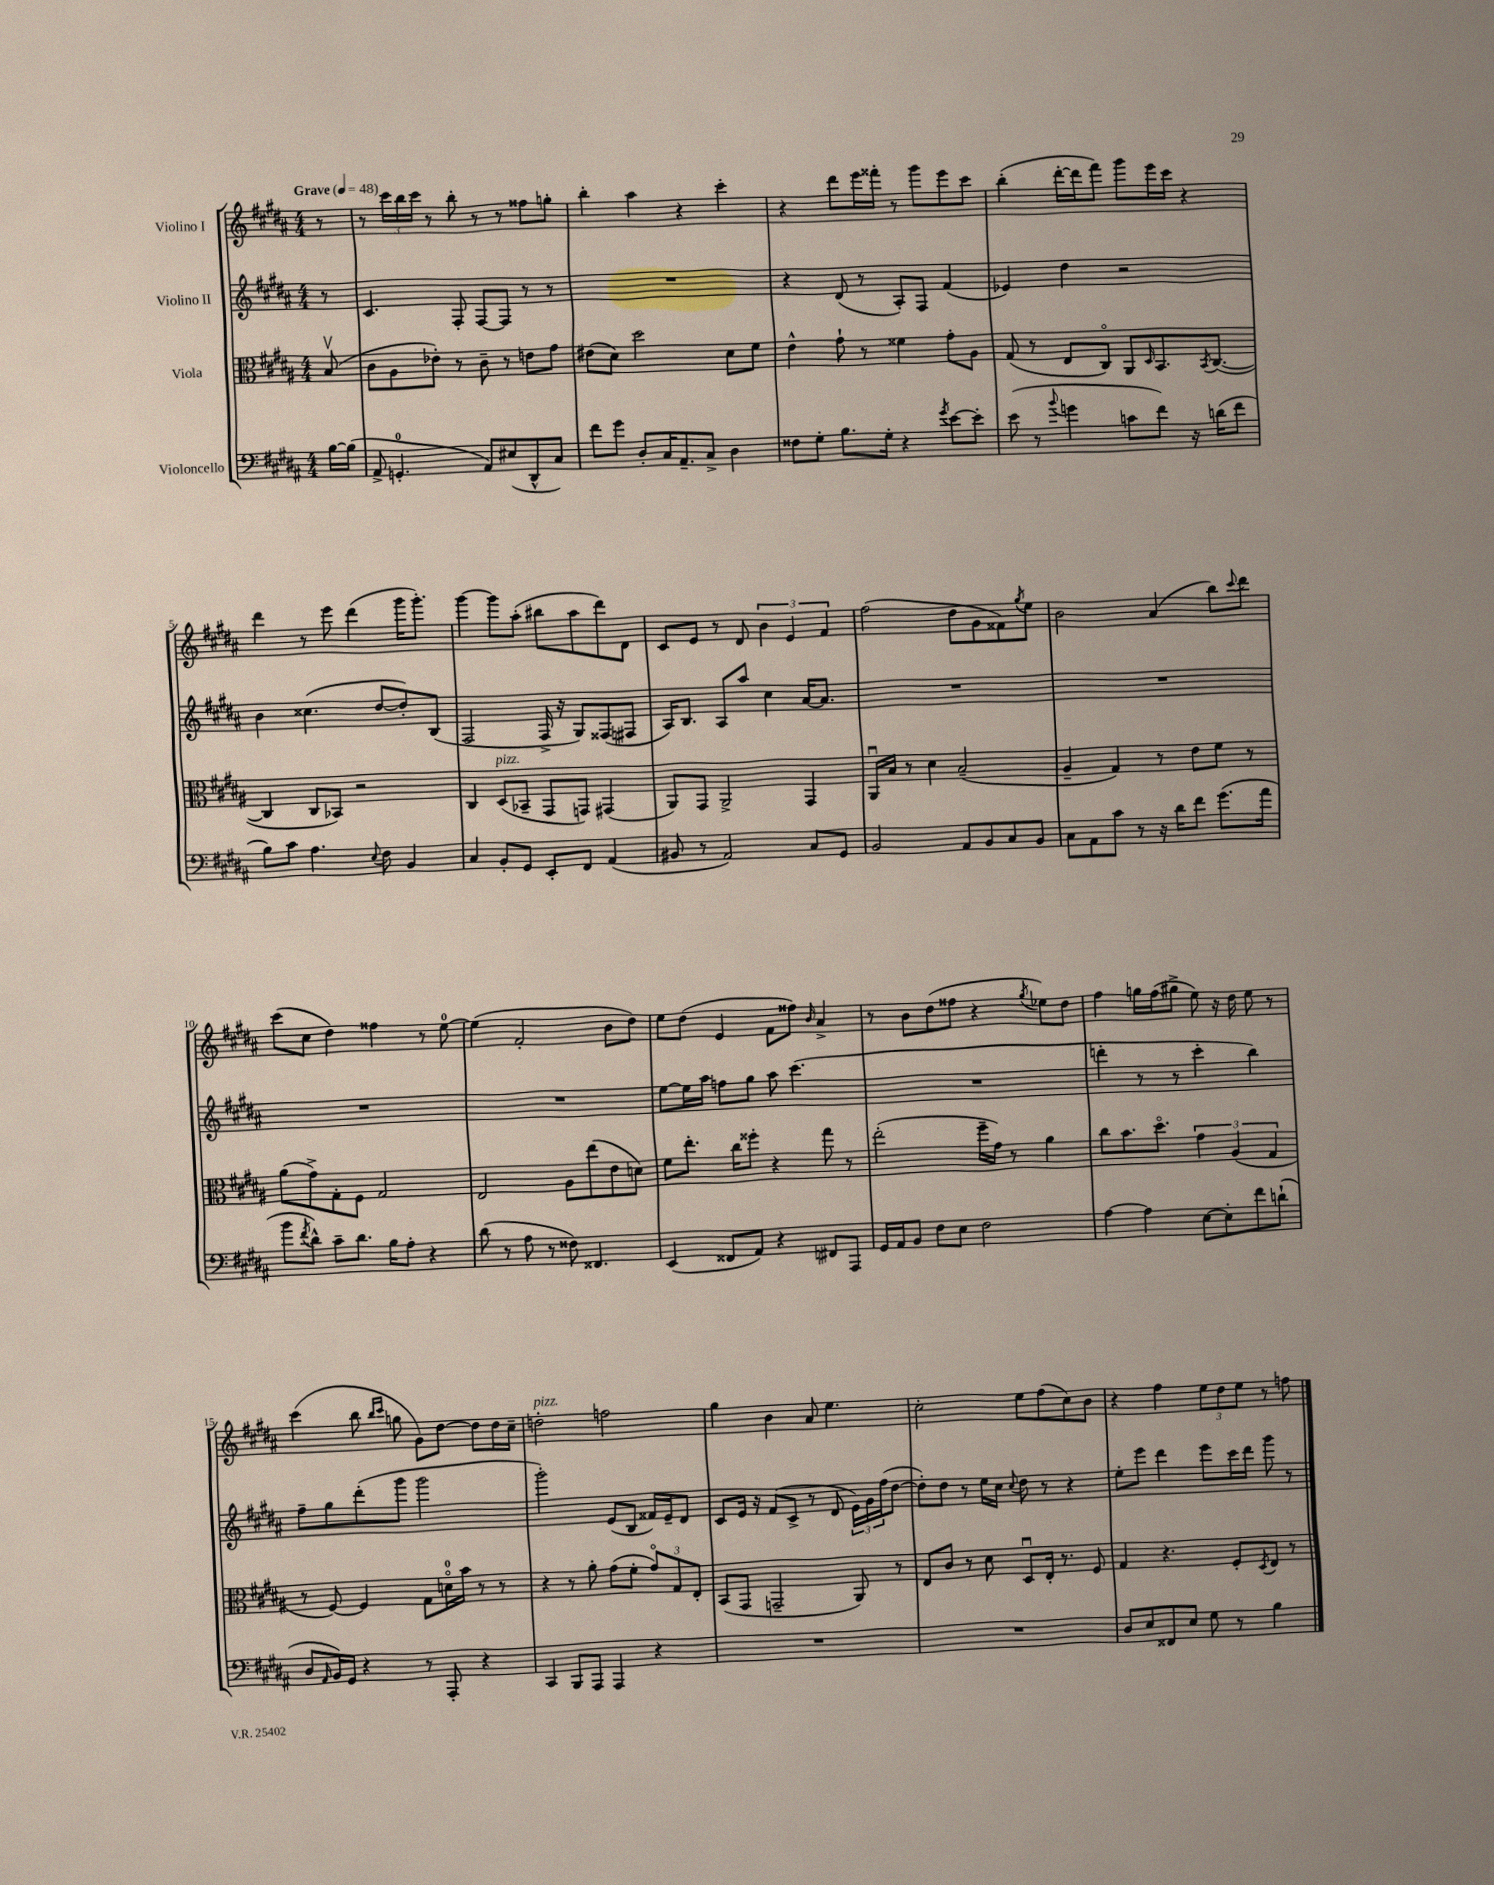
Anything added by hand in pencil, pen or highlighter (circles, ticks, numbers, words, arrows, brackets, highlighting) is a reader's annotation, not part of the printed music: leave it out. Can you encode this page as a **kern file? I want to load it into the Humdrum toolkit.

**kern	**kern	**kern	**kern
*part4	*part3	*part2	*part1
*staff4	*staff3	*staff2	*staff1
*I"Violoncello	*I"Viola	*I"Violino II	*I"Violino I
*clefF4	*clefC3	*clefG2	*clefG2
*k[f#c#g#d#a#]	*k[f#c#g#d#a#]	*k[f#c#g#d#a#]	*k[f#c#g#d#a#]
*M4/4	*M4/4	*M4/4	*M4/4
*MM48	*MM48	*MM48	*MM48
=	=	=	=
!	!	!	!LO:TX:a:B:t=Grave
[16B\LL	(8Bv/	8r	8r
(16B\JJ]	.	.	.
=1	=1	=1	=1
8AA#^/	8c#\L	4.c#/	8r
4.GGn'/	8A#\	.	24ccc#\LL
.	.	.	24bb\
.	.	.	24ccc#\JJ
.	8e-X'\J)	.	8r
.	8r	8F#'/	8bb'\
8AA#/L)	8c#~\	[8F#/L	8r
(8E#X/	8r	8F#/J]	8r
8DD#^^/	8en\L	8r	8ff##X\L
8C#/J)	8g#\J	8r	8ggn'\J
=2	=2	=2	=2
8f#\L	(8e#X\L	1r	4bb'\
8g#\J	8d#\J)	.	.
8D#'/L	2dd#\	.	4aa#\
16C#/K	.	.	.
8.AA#~/	.	.	.
.	.	.	4r
8C#^/J	.	.	.
4D#\	8d#\L	.	4ccc#'\
.	8f#\J	.	.
=3	=3	=3	=3
8F##X\L	4e^^\	4r	4r
8G#'\J	.	.	.
8.B\L	8g#`\	(8d#/	8ddd#\L
.	8r	8r	16eee\L
16G#'\Jk	.	.	16fff##X'\JJ
4r	4f##X\	8A#'/L)	8r
.	.	8F#/J	8ggg#\L
8qg#/	.	.	.
[8e\L	8g#'\L	(4f#/	8eee\
8e'\J]	8A#\J	.	8ccc#\J
=4	=4	=4	=4
(8e\	(8G#/	4e-X/)	(4bb'\
8r	8r	.	.
8qqb/	.	.	.
4gn\	8E/L	4dd#\	[16ddd#'\LL
.	.	.	16ddd#\J]
.	8C#/J)	.	8fff#\J)
8cn\L	8AA#/L	2r	8ggg#\L
.	16qqD#/	.	.
8f#\J)	8.BB/	.	16eee\L
.	.	.	16ccc#\JJ
16r	.	.	4r
.	8qBB/	.	.
(16dn\KL	([8.C#/J	.	.
8f#\J	.	.	.
!!LO:LB:g=z
=5	=5	=5	=5
8B\L)	4C#/]	4b\	4ddd#\
8c#\J	.	.	.
4.A#\	8C#/L	(4.cc##X\	8r
.	8BB-X/J)	.	8eee\
.	2r	.	(4ddd#\
8qqE/	.	.	.
8F#\	.	[8dd#/L	.
4BB/	.	8dd#'/])	16ggg#\KL
.	.	.	8.ggg#'\J)
.	.	(8B/J	.
=6	=6	=6	=6
4C#/	4C#/	2F#/	[4ggg#\
!	!LO:TX:a:i:t=pizz.	!	!
8BB'/L	(8D#/L	.	8ggg#\L]
8GG#/J	8BB-X~/J	.	(8aa#'\J
8EE'/L	8GG#/L	16F#^/	8bb#X\L
.	.	16r	.
8FF#/J	8GGn/J)	8G#/L)	8aa#\
(4AA#/	(4GG#X/	(8F##X/	8ddd#\)
.	.	8F#X/J	8d#\J
=7	=7	=7	=7
8BB#X/	8AA#/L)	16A#/KL)	8c#/L
.	.	8.B/J	.
8r	8GG#/J	.	8e/J
2AA#/)	2AA#^/	8A#/L	8r
.	.	8aa#/J	8d#/
.	.	4cc#\	6b\
.	.	.	6e/
8C#/L	4GG#/	[16a#/KL	.
.	.	8.a#/J]	.
.	.	.	6f#/
8GG#/J	.	.	.
=8	=8	=8	=8
2BB/	16AA#u/LL	1r	(2ff#\
.	16B/JJ	.	.
.	8r	.	.
.	4d#\	.	.
8AA#/L	(2B~/	.	8dd#\L
8BB/	.	.	8g#\
8C#/	.	.	8f##X\)
.	.	.	8qgg#/
8BB/J	.	.	8ee\J
=9	=9	=9	=9
8C#\L	4A#~/	1r	2b\
8AA#\	.	.	.
8c#\J	4G#/)	.	.
8r	.	.	.
16r	8r	.	(4a#/
16d#\KL	.	.	.
8f#\J	8e\L	.	.
(8.g#\L	8f#\J	.	8bb\L)
.	.	.	8qqccc#/
.	8r	.	8ddd#\J
16a#\Jk	.	.	.
!!LO:LB:g=z
=10	=10	=10	=10
8b\L	(8a#\L	1r	(8ccc#\L
8qf#/	.	.	.
8d#^^\J)	8g#^\)	.	8cc#\J
8c#~\L	8G#'\	.	4dd#\)
8.d#\J	8F#\J	.	.
.	2G#/	.	4ff##X\
16B\KL	.	.	.
8A#'\J	.	.	.
4r	.	.	8r
.	.	.	[8ee\
=11	=11	=11	=11
(8d#\	2E/	1r	(4ee\]
8r	.	.	.
8A#\	.	.	2f#'/
8r	.	.	.
8F##X\)	8A#\L	.	.
4.FF##X/	(8ee\	.	.
.	8e\	.	8b\L
.	8dn\J)	.	8dd#\J)
=12	=12	=12	=12
(4EE/	8f#\L	[8ee\L	8ee\L
.	8.ee'\J	16ee\L]	(8dd#\J
.	.	16aa#\JJ	.
8FF##X/L	.	8ffn\L	4e/
.	16cc#\KL	.	.
8AA#/J)	8ff##X'\J	8gg#\J	.
4r	4r	8aa#\	8f#\L
.	.	(4.ccc#\	8ff##X\J)
.	.	.	16qqb/
8FF#X/L	8gg#\	.	4a#^/
8AAA#/J	8r	.	.
=13	=13	=13	=13
16GG#/LL	(2ee'\	1r	8r
16AA#/J	.	.	.
8BB/J	.	.	8b\L
8F#\L	.	.	(8dd#\
8E\J	.	.	8ff##X\J
2F#\	16ff#~\LL	.	4r
.	16g#\JJ)	.	.
.	8r	.	.
.	.	.	8qgg#/
.	4a#\	.	8ee-X\L)
.	.	.	8dd#\J
=14	=14	=14	=14
[4A#\	8cc#\L	4dddn'\	4ff#\
.	8.b\	.	.
4A#\]	.	8r	16ggn\LL
.	8.dd#\J	.	(16ff#\J
.	.	8r	8gg#X^\J
[8E\L	6g#\	4ccc#'\	8ee\)
8E'\]	.	.	16r
.	(6A#/	.	.
.	.	.	16dd#\
8f#\	.	4bb\)	8ee\
.	6G#/	.	.
(8dn`\J	.	.	8r
!!LO:LB:g=z
=15	=15	=15	=15
8D#/L	8r	8ff#~\L	(4ccc#\
16qqAA#/	.	.	.
16BB/L)	[8F#/)	8gg#\	.
16GG#/JJ	.	.	.
4r	4F#/]	(8ddd#'\	8bb\
.	.	.	16qqbb/LL
.	.	.	16qqccc#/JJ
.	.	8ggg#\J	8ggn\
8r	8G#\L	2ggg#\	8g#\L)
8AAA#'/	16dn\L	.	[8dd#\J
.	16b\JJ	.	.
4r	8r	.	8dd#\L]
.	8r	.	16dd#\L
.	.	.	16cc#~\JJ
=16	=16	=16	=16
!	!	!	!LO:TX:a:i:t=pizz.
4CC#/	4r	2ggg#'\)	2ddn'\
8BBB/L	8r	.	.
8AAA#/J	8a#'\	.	.
4AAA#/	(8g#\L	(8e/L	2ffn\
.	8f#'\J	8B/J	.
4r	12g#/L)	16f##X/LL)	.
.	.	16e~/J	.
.	12G#/	.	.
.	.	8d#/J	.
.	12E'/J	.	.
=17	=17	=17	=17
1r	(8BB/L	8c#/L	4gg#\
.	8GG#/J	16e/Jk	.
.	.	16r	.
.	2GGn~/	(8f#/L	4b\
.	.	8c#^/J	.
.	.	8r	8a#/
.	.	8d#/	4.ee\
.	8AA#/)	24e\LL)	.
.	.	24g#\	.
.	.	(24ff#\J	.
.	8r	[8dd#\J	.
=18	=18	=18	=18
1r	8E/L	8dd#'\L])	2cc#'\
.	8c#/J	8dd#\J	.
.	8r	8r	.
.	8d#\	16ee\LL	.
.	.	16cc#\JJ	.
.	.	8qqcc#/	.
.	8D#u/L	8dd#\	8ee\L
.	16E'/Jk	8r	(8ff#\
.	8.r	.	.
.	.	4r	8cc#\)
.	8F#/	.	8b\J
=19	=19	=19	=19
8D#/L	4G#/	8ee'\L	4r
8E/	.	8eee\J	.
8FF##X/	4.r	4ddd#\	4ff#\
8E/J	.	.	.
8G#\	.	8eee\L	12ee\L
.	.	.	12dd#\
8r	8F#'/L	16ccc#\L	.
.	.	.	12ee\J
.	.	16ddd#\JJ	.
.	8qD#/	.	.
4B\	8E/J	8ggg#\	8r
.	8r	8r	8ffn\
==	==	==	==
*-	*-	*-	*-
